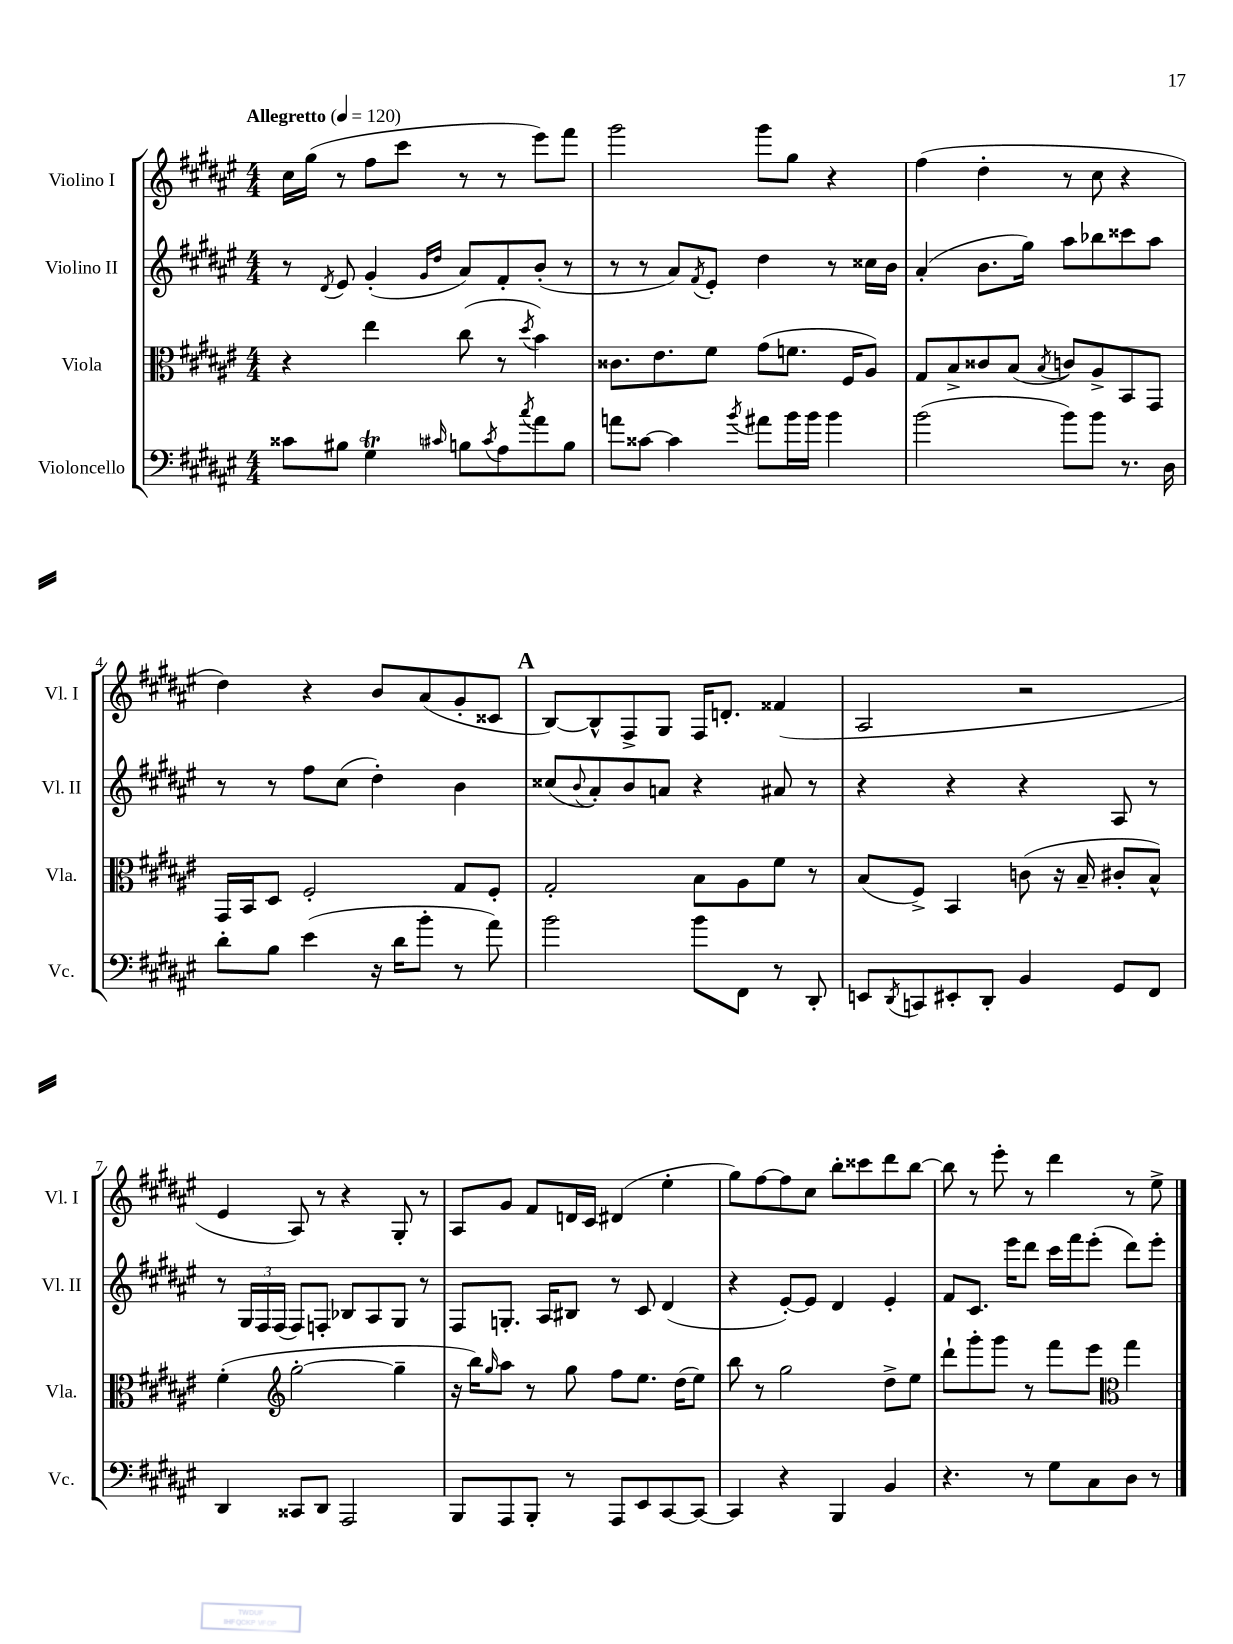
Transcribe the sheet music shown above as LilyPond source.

<<
\new StaffGroup <<
\new Staff = "s0" \with { instrumentName = "Violino I" shortInstrumentName = "Vl. I" } {
    \clef treble \key fis \major \numericTimeSignature \time 4/4 \tempo "Allegretto" 4 = 120
    cis''16 gis''16( r8 fis''8 cis'''8 r8 r8 eis'''8) fis'''8 |
    gis'''2 gis'''8 gis''8 r4 |
    fis''4( dis''4-. r8 cis''8 r4 |
    dis''4) r4 b'8 ais'8( gis'8-. cisis'8 |
    \mark \markup { \bold "A" } b8~) b8-^ fis8-> gis8 fis16 d'8.-. fisis'4( |
    ais2 r2 |
    eis'4 ais8) r8 r4 gis8-. r8 |
    ais8 gis'8 fis'8 d'16 cis'16 dis'4( eis''4-. |
    gis''8) fis''8~ fis''8 cis''8 b''8-. cisis'''8 dis'''8 b''8~ |
    b''8 r8 eis'''8-. r8 dis'''4 r8 eis''8-> \bar "|." |
}
\new Staff = "s1" \with { instrumentName = "Violino II" shortInstrumentName = "Vl. II" } {
    \clef treble \key fis \major \numericTimeSignature \time 4/4
    r8 \acciaccatura { dis'8 } eis'8 gis'4-.( \grace { gis'16 dis''16 } ais'8) fis'8-. b'8-.( r8 |
    r8 r8 ais'8) \acciaccatura { fis'8 } eis'8-. dis''4 r8 cisis''16 b'16 |
    ais'4-.( b'8. gis''16) ais''8 bes''8 cisis'''8 ais''8 |
    r8 r8 fis''8 cis''8( dis''4-.) b'4 |
    \mark \markup { \bold "A" } cisis''8( \appoggiatura { b'8 } ais'8-.) b'8 a'8 r4 ais'8 r8 |
    r4 r4 r4 ais8 r8 |
    r8 \tuplet 3/2 { gis16 fis16 fis16( } fis8) f8-. bes8 ais8 gis8 r8 |
    fis8 g8.-. ais16 bis8 r8 cis'8 dis'4( |
    r4 eis'8~-.) eis'8 dis'4 eis'4-. |
    fis'8 cis'8. eis'''16 dis'''8 cis'''16 fis'''16 eis'''8-.( dis'''8) eis'''8-. \bar "|." |
}
\new Staff = "s2" \with { instrumentName = "Viola" shortInstrumentName = "Vla." } {
    \clef alto \key fis \major \numericTimeSignature \time 4/4
    r4 eis''4 cis''8( r8 \acciaccatura { dis''8 } b'4) |
    cisis'8. eis'8. fis'8 gis'8( f'8. fis16 ais8) |
    gis8 b8-> cisis'8 b8( \acciaccatura { b8 } c'8) ais8-> b,8 gis,8 |
    gis,16 b,16 dis8 fis2-. gis8 fis8-. |
    \mark \markup { \bold "A" } gis2-. b8 ais8 fis'8 r8 |
    b8( fis8->) b,4 c'8( r16 b16-- cis'8-. b8-^) |
    fis'4-.( \clef treble gis''2~-. gis''4-- |
    r16 b''16) \grace { gis''16 } ais''8 r8 gis''8 fis''8 eis''8. dis''16( eis''8) |
    b''8 r8 gis''2 dis''8-> eis''8 |
    dis'''8-! gis'''8-. gis'''8 r8 fis'''8 eis'''8 \clef alto gis''4 \bar "|." |
}
\new Staff = "s3" \with { instrumentName = "Violoncello" shortInstrumentName = "Vc." } {
    \clef bass \key fis \major \numericTimeSignature \time 4/4
    cisis'8 bis8 gis4\trill \grace { cis'16 } b8 \acciaccatura { cis'8 } ais8 \acciaccatura { cis''8 } ais'8 b8 |
    a'8 cisis'8~ cisis'4 \acciaccatura { b'8 } ais'8 b'16 b'16 b'4 |
    b'2( b'8) b'8 r8. dis16 |
    dis'8-. b8 eis'4( r16 dis'16 b'8-. r8 ais'8) |
    \mark \markup { \bold "A" } b'2 b'8 fis,8 r8 dis,8-. |
    e,8 \acciaccatura { dis,8 } c,8 eis,8-. dis,8-. b,4 gis,8 fis,8 |
    dis,4 cisis,8 dis,8 ais,,2 |
    b,,8 ais,,8 b,,8-. r8 ais,,8 eis,8 cis,8~ cis,8~ |
    cis,4 r4 b,,4 b,4 |
    r4. r8 gis8 cis8 dis8 r8 \bar "|." |
}
>>
>>
